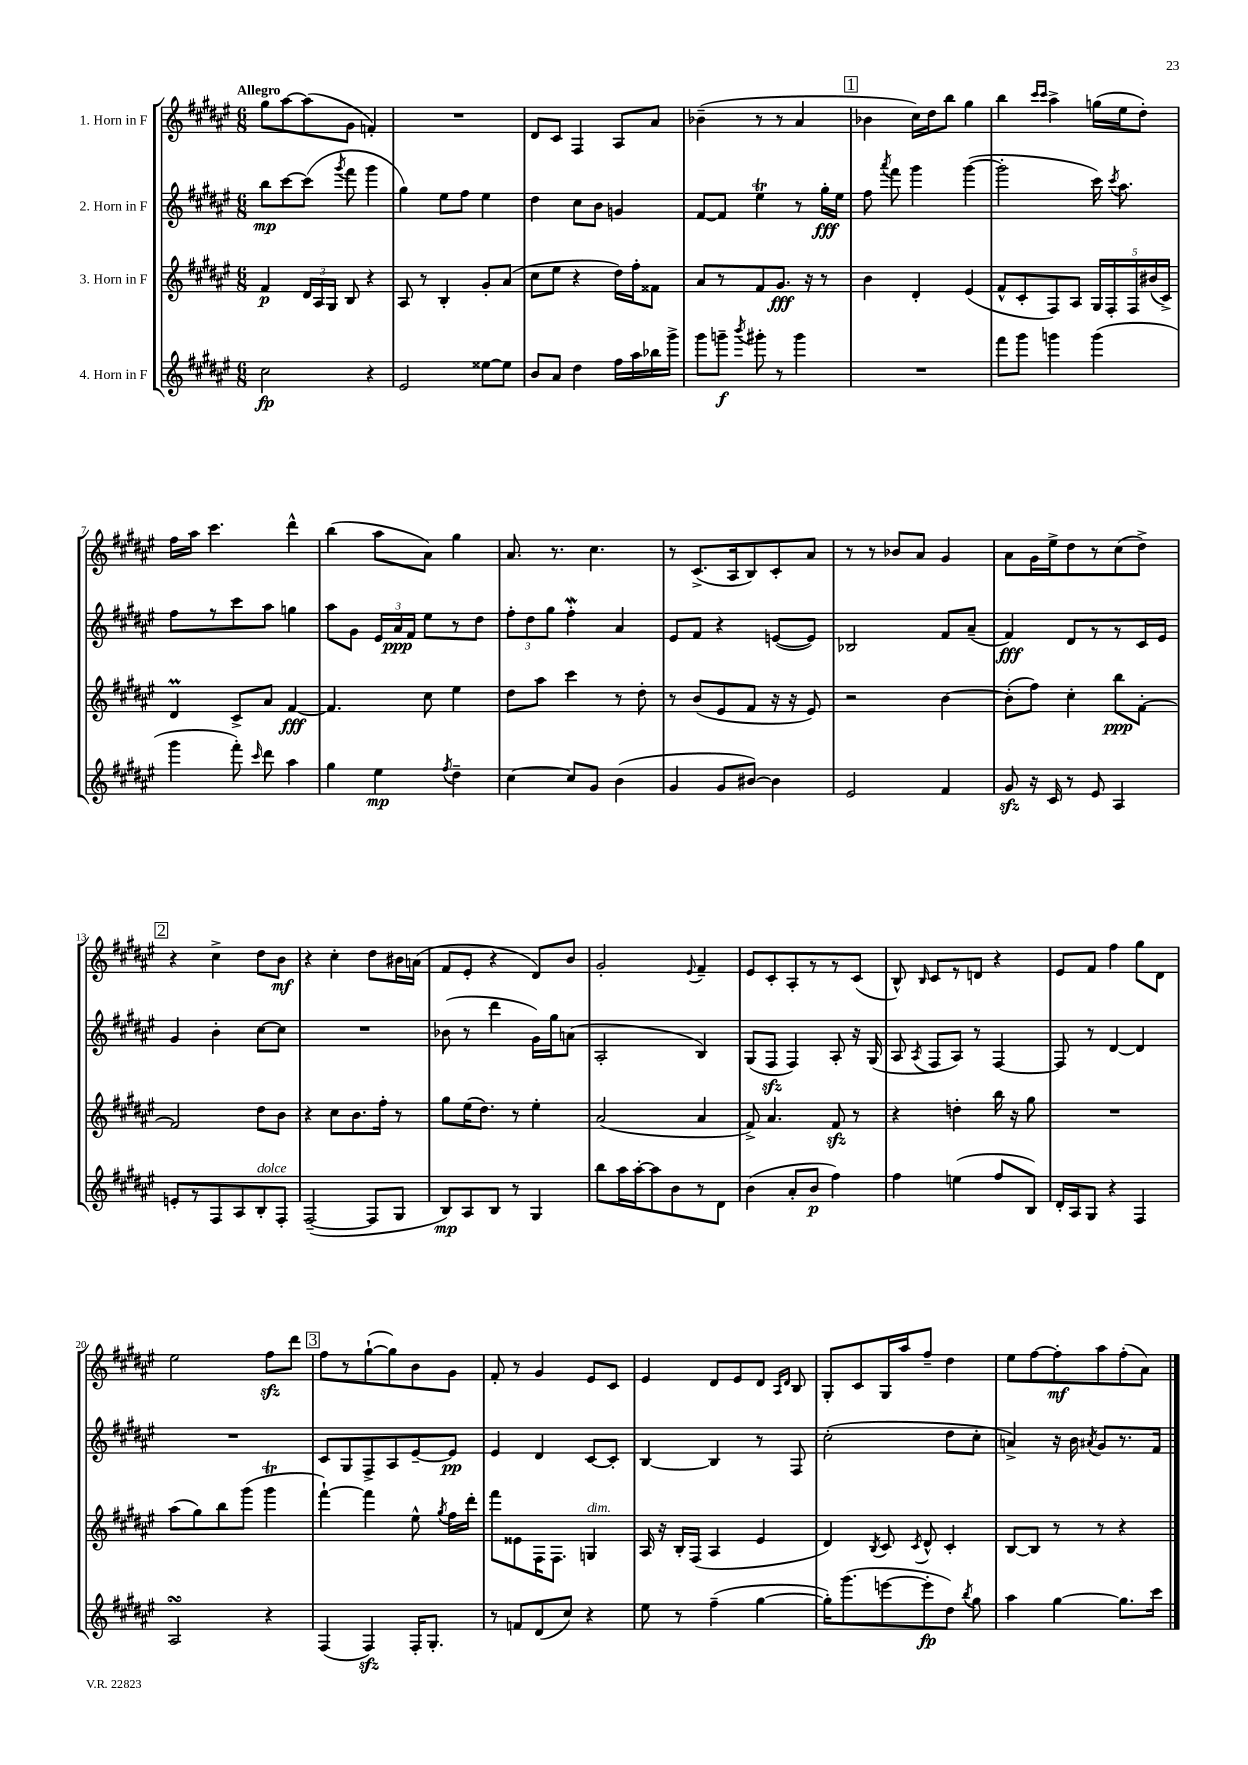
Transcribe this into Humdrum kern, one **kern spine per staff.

**kern	**kern	**kern	**kern
*staff4	*staff3	*staff2	*staff1
*clefG2	*clefG2	*clefG2	*clefG2
*k[f#c#g#d#a#e#]	*k[f#c#g#d#a#e#]	*k[f#c#g#d#a#e#]	*k[f#c#g#d#a#e#]
*M6/8	*M6/8	*M6/8	*M6/8
2cc#	4f#	8bb	8gg#
.	.	[8ccc#	[8aa#
.	24d#	(8ccc#]	(8aa#]
.	24A#	.	.
.	24G#	.	.
.	.	8qggg#	.
.	8B	8fff#	8g#
4r	4r	4ggg#	4f')
=	=	=	=
2e#	8A#	4gg#)	2.r
.	8r	.	.
.	4B'	8ee#	.
.	.	8ff#	.
[8ee##	8g#'	4ee#	.
8ee##]	(8a#	.	.
=	=	=	=
8b	8cc#	4dd#	8d#
8a#	8ee#	.	8c#
4dd#	4r	8cc#	4F#
.	.	8b	.
16ff#	16dd#)	4g	8A#
16aa#	16ff#'	.	.
16bb-	8f##	.	8a#
16ggg#^	.	.	.
=	=	=	=
8ggg#	8a#	[8f#	(4b-~
8ggg~	8r	8f#]	.
8qbbb	.	.	.
8ggg#'	8f#	4ee#	8r
8r	8.g#	.	8r
4ggg#	.	8r	4a#
.	16r	.	.
.	8r	16gg#'	.
.	.	16ee#	.
=	=	=	=
2.r	4b	8ff#	4b-
.	.	8qaaa#	.
.	.	8fff#	.
.	4d#'	4ggg#	16cc#)
.	.	.	16dd#
.	.	.	8bb
.	(4e#	([4ggg#	4gg#
=	=	=	=
8fff#	8f#^^	2ggg#']	4bb
8ggg#	8c#'	.	.
.	.	.	16qqccc#
.	.	.	16qqccc#
4ggg	8F#)	.	4aa#^
.	8A#	.	.
(4ggg	20G#	16ccc#)	(16gg
.	20F#'	.	.
.	.	8qccc#	.
.	.	8.aa#	16ee#
.	20F#	.	.
.	.	.	8dd#')
.	(20b#	.	.
.	20c#^)	.	.
=	=	=	=
4ggg#	4d#	8ff#	16ff#
.	.	.	16aa#
.	.	8r	4.ccc#
8fff#')	8c#^	8ccc#	.
16qqccc#	.	.	.
8ddd#	8a#	8aa#	.
4aa#	[4f#	4gg	4ddd#^^
=	=	=	=
4gg#	4.f#]	8aa#	(4bb
.	.	8g#	.
4ee#	.	24e#	8aa#
.	.	24a#	.
.	.	24f#	.
.	8cc#	8ee#	8a#)
8qff#	.	.	.
4dd#~	4ee#	8r	4gg#
.	.	8dd#	.
=	=	=	=
[4cc#	8dd#	12ff#'	8.a#
.	.	12dd#	.
.	8aa#	.	.
.	.	12gg#	.
.	.	.	8.r
8cc#]	4ccc#	4ff#'	.
8g#	.	.	4.cc#
(4b	8r	4a#	.
.	8dd#'	.	.
=	=	=	=
4g#	8r	8e#	8r
.	(8b	8f#	(8.c#^
8g#	8e#	4r	.
.	.	.	16A#
[8b#)	8f#	.	8B)
4b#]	16r	([8e	8c#'
.	16r	.	.
.	8e#)	8e])	8a#
=	=	=	=
2e#	2r	2B-	8r
.	.	.	8r
.	.	.	8b-
.	.	.	8a#
4f#	[4b	8f#	4g#
.	.	(8a#~	.
=	=	=	=
8g#	(8b']	4f#)	8a#
16r	8ff#)	.	16g#
16c#	.	.	16ee#^
8r	4cc#'	8d#	8dd#
8e#	.	8r	8r
4A#	8bb	8r	(8cc#
.	[8f#'	16c#	8dd#^)
.	.	16e#	.
=	=	=	=
8e'	2f#]	4g#	4r
8r	.	.	.
8F#	.	4b'	4cc#^
8A#	.	.	.
8B'	8dd#	[8cc#	8dd#
8F#'	8b	8cc#]	8b
=	=	=	=
([2F#~	4r	2.r	4r
.	8cc#	.	4cc#'
.	8.b	.	.
8F#]	.	.	8dd#
.	16ff#'	.	.
8G#	8r	.	16b#
.	.	.	(16a
=	=	=	=
8B)	8gg#	(8b-	8f#
8A#	(16ee#	8r	8e#'
.	8.dd#)	.	.
8B	.	4ddd#	4r
8r	8r	.	.
4G#	4ee#'	16g#)	8d#)
.	.	16gg#	.
.	.	(8a	8b
=	=	=	=
8bb	(2a#	2A#'	2g#'
16aa#	.	.	.
[16aa#'	.	.	.
8aa#]	.	.	.
8b	.	.	.
.	.	.	8qqe#
8r	4a#	4B)	4f#~
8d#	.	.	.
=	=	=	=
(4b	8f#^)	(8G#	8e#
.	4.a#	8F#	8c#'
8a#'	.	4F#)	8A#'
8b	.	.	8r
4ff#)	8f#	8A#'	8r
.	8r	16r	(8c#
.	.	(16G#	.
=	=	=	=
4ff#	4r	8A#	8B^^)
.	.	8qA#	16qqB
.	.	8F#	8c#
(4ee	4dd'	8A#)	8r
.	.	8r	8d
8ff#	16bb	[4F#	4r
.	16r	.	.
8B)	8gg#	.	.
=	=	=	=
16d#'	2.r	8F#]	8e#
16A#	.	.	.
8G#	.	8r	8f#
4r	.	[4d#	4ff#
4F#	.	4d#]	8gg#
.	.	.	8d#
=	=	=	=
2A#	(8aa#	2.r	2ee#
.	8gg#)	.	.
.	8bb	.	.
.	(8ggg#	.	.
4r	4ggg#	.	8ff#
.	.	.	8ddd#
=	=	=	=
(4F#	[4fff#`)	8c#	8ff#
.	.	8G#	8r
4F#)	4fff#]	8F#^	([8gg#`
.	.	8A#	8gg#])
16F#'	8ee#^^	[8e#~	8b
8.G#'	.	.	.
.	8qgg#	.	.
.	16ff#	8e#]	8g#
.	16ddd#'	.	.
=	=	=	=
8r	8fff#	4e#	8f#'
8f	8e##	.	8r
(8d#	16F#	4d#	4g#
.	8.F#	.	.
8cc#)	.	.	.
4r	4G	[8c#	8e#
.	.	8c#']	8c#
=	=	=	=
8ee#	16A#	[4B	4e#
.	16r	.	.
8r	16B'	.	.
.	(16F#	.	.
(4ff#~	4A#	4B]	8d#
.	.	.	8e#
[4gg#	4e#	8r	8d#
.	.	.	16qqA#
.	.	.	16qqd#
.	.	8F#	8B
=	=	=	=
16gg#'])	4d#)	(2cc#'	8G#'
(8.ggg#	.	.	.
.	.	.	8c#
.	8qB	.	.
[8eee	8c#	.	16G#
.	.	.	16aa#
.	8qc#	.	.
8eee']	8d#^^	.	8ff#~
8dd#)	4c#'	8dd#	4dd#
8qbb	.	.	.
8gg#	.	8cc#'	.
=	=	=	=
4aa#	[8B	4a^)	8ee#
.	8B]	.	[8ff#
[4gg#	8r	16r	8ff#']
.	.	16b	.
.	.	8qa#	.
.	8r	8g#	8aa#
8.gg#]	4r	8.r	(8ff#'
.	.	.	8a#)
16ccc#	.	16f#	.
==	==	==	==
*-	*-	*-	*-
